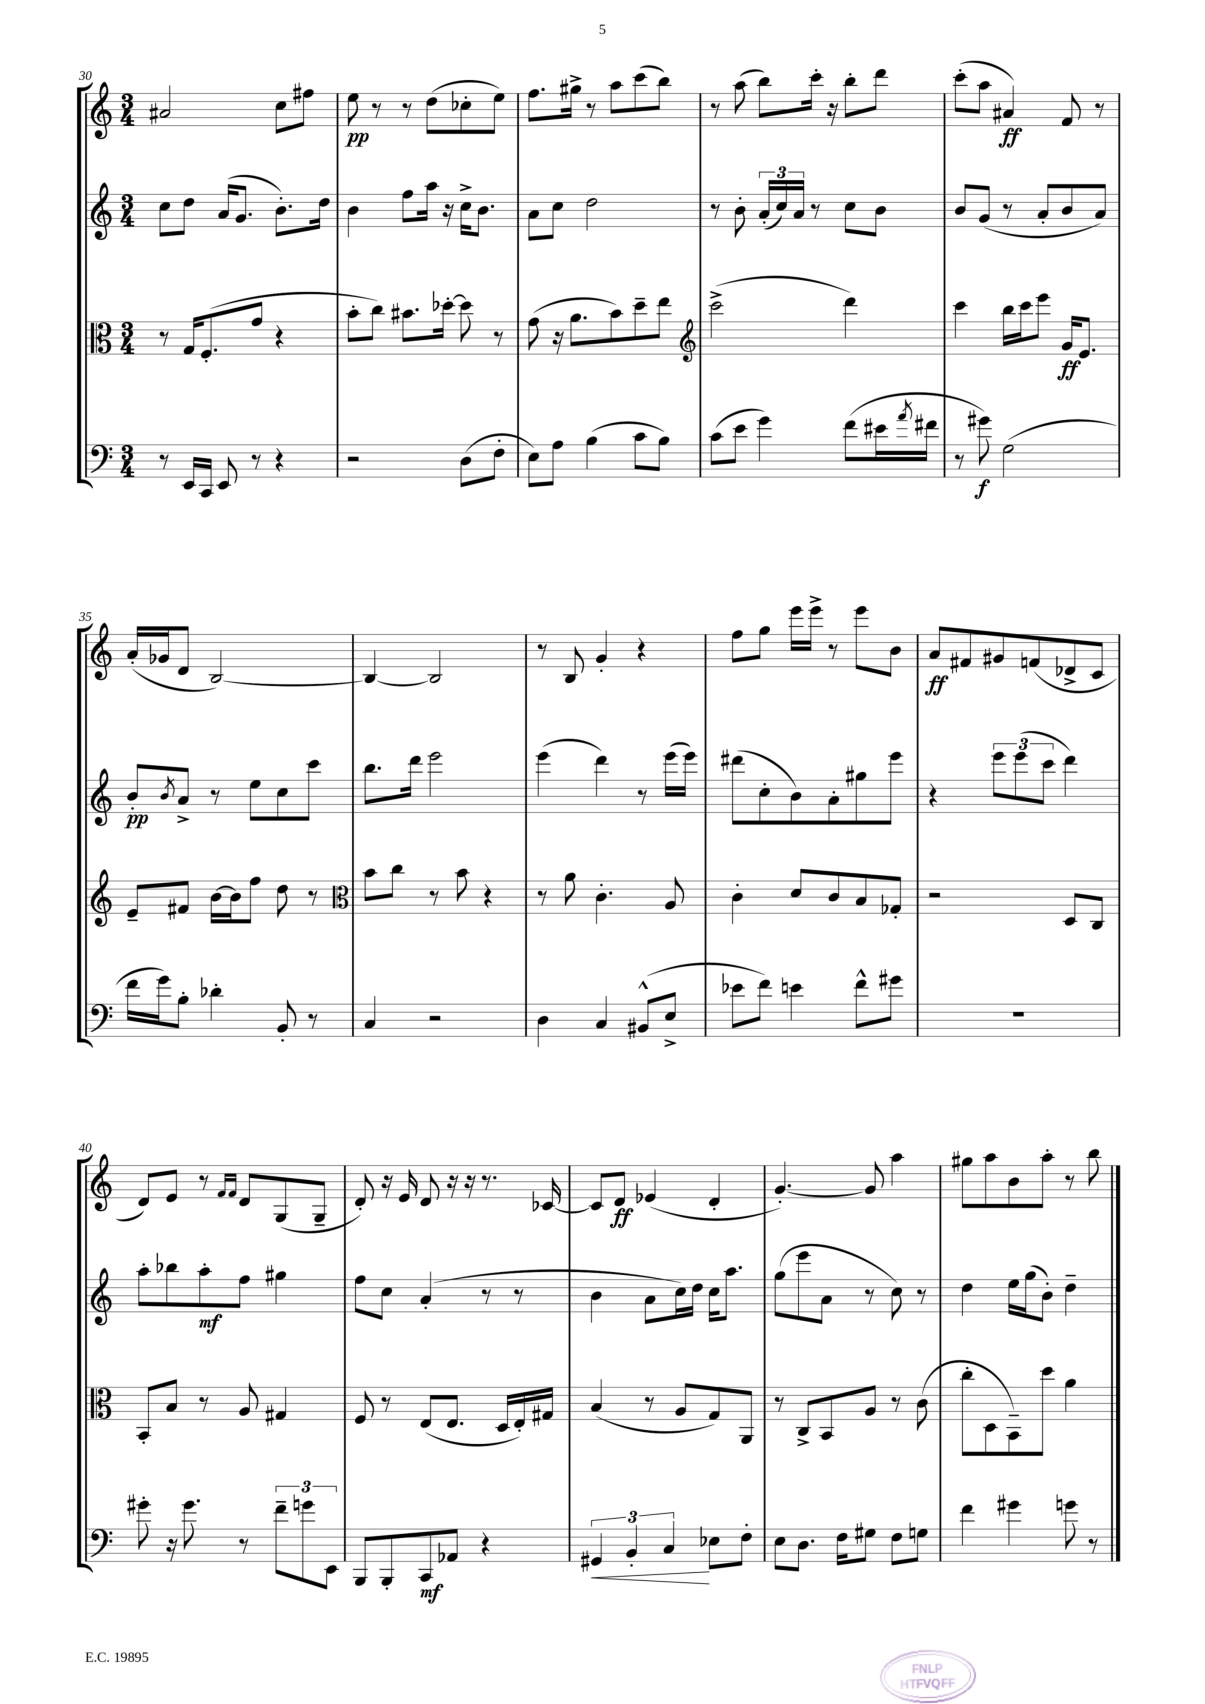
<<
\new StaffGroup <<
\new Staff = "s0" {
    \clef treble \key c \major \numericTimeSignature \time 3/4
    ais'2 c''8 fis''8 |
    e''8\pp r8 r8 d''8( ces''8-. e''8) |
    f''8. gis''16-> r8 a''8 c'''8( b''8) |
    r8 a''8( b''8) c'''16-. r16 b''8-. d'''8 |
    c'''8-.( a''8 ais'4\ff) f'8 r8 |
    a'16-.( ges'16 d'8 b2~) |
    b4~ b2 |
    r8 b8 g'4-. r4 |
    f''8 g''8 e'''16 e'''16-> r8 e'''8 b'8 |
    a'8\ff fis'8 gis'8 f'8( des'8-> c'8 |
    d'8) e'8 r8 \grace { f'16 f'16 } d'8 g8( g8-- |
    d'8-.) r16 e'16 d'8 r16 r16 r8. ces'16~ |
    ces'8 d'8\ff ees'4( d'4-. |
    g'4.~-.) g'8 a''4 |
    gis''8 a''8 b'8 a''8-. r8 b''8 \bar "|." |
}
\new Staff = "s1" {
    \clef treble \key c \major \numericTimeSignature \time 3/4
    c''8 d''8 a'16( g'8. b'8.-.) d''16 |
    b'4 f''8 a''16 r16 c''16-> b'8. |
    a'8 c''8 d''2 |
    r8 b'8-. \tuplet 3/2 { a'16-.( c''16) a'16 } r8 c''8 b'8 |
    b'8 g'8( r8 a'8-. b'8 a'8) |
    b'8-.\pp \acciaccatura { b'8 } a'8-> r8 e''8 c''8 c'''8 |
    b''8. d'''16 e'''2 |
    e'''4( d'''4) r8 e'''16( e'''16) |
    dis'''8( c''8-. b'8) a'8-. gis''8 e'''8 |
    r4 \tuplet 3/2 { e'''8 e'''8( c'''8 } d'''4) |
    a''8-. bes''8 a''8-.\mf f''8 gis''4 |
    f''8 c''8 a'4-.( r8 r8 |
    b'4 a'8 c''16) d''16 c''16 a''8. |
    g''8( e'''8 a'8 r8 c''8) r8 |
    d''4 e''16 g''16( b'8-.) d''4-- \bar "|." |
}
\new Staff = "s2" {
    \clef alto \key c \major \numericTimeSignature \time 3/4
    r8 g16 f8.-.( g'8 r4 |
    b'8-. c''8) bis'8. des''16~-. des''8 r8 |
    g'8( r16 a'8. b'8) d''8-- e''8 |
    \clef treble c'''2->( d'''4) |
    c'''4 b''16 c'''16 e'''8 g'16\ff e'8. |
    e'8-- fis'8 b'16~ b'16 f''8 d''8 r8 |
    \clef alto b'8 c''8 r8 b'8 r4 |
    r8 a'8 c'4.-. a8 |
    c'4-. d'8 c'8 b8 ges8-. |
    r2 d8 c8 |
    b,8-. b8 r8 a8 gis4 |
    f8 r8 e8( e8. d16 e16-.) gis16 |
    b4( r8 a8 g8) a,8 |
    r8 c8-> b,8 a8 r8 c'8( |
    c''8-. d8 b,8--) d''8 a'4 \bar "|." |
}
\new Staff = "s3" {
    \clef bass \key c \major \numericTimeSignature \time 3/4
    r8 e,16 c,16 e,8 r8 r4 |
    r2 d8( f8-. |
    e8) a8 b4( c'8 b8) |
    c'8( e'8 g'4) f'8( eis'16 \acciaccatura { a'8 } fis'16 |
    r8 gis'8\f) g2( |
    f'16 g'16) b8-. des'4-. b,8-. r8 |
    c4 r2 |
    d4 c4 bis,8-^( e8-> |
    ees'8 f'8) e'4 f'8-^ gis'8 |
    R2. |
    gis'8-. r16 gis'8. r8 \tuplet 3/2 { f'8-- g'8 e,8 } |
    b,,8 b,,8-. c,8\mf aes,8 r4 |
    \tuplet 3/2 { gis,4\< b,4-. c4\! } ees8 f8-. |
    e8 d8. f16 gis8 f8 g8 |
    f'4 gis'4 g'8 r8 \bar "|." |
}
>>
>>
\layout { \context { \Score currentBarNumber = #30 } }
